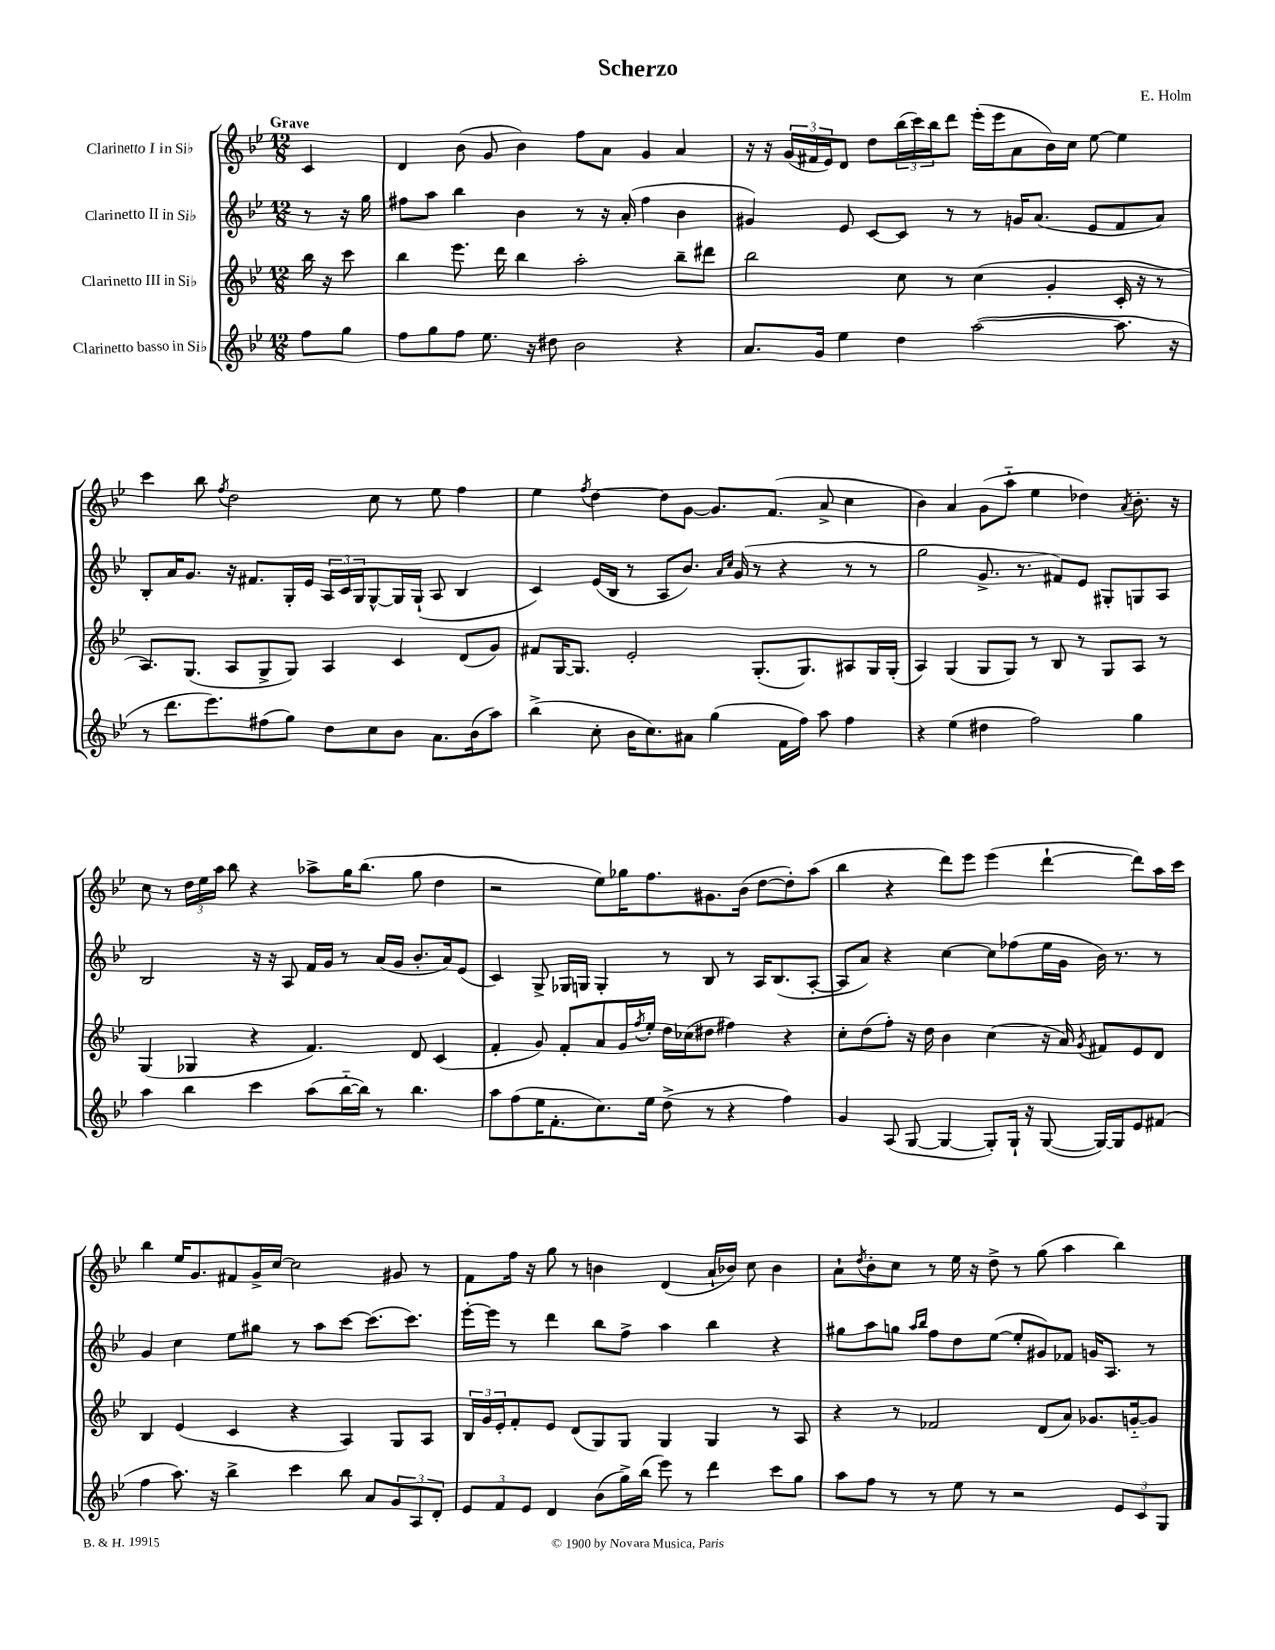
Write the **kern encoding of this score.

**kern	**kern	**kern	**kern
*part4	*part3	*part2	*part1
*staff4	*staff3	*staff2	*staff1
*I"Clarinetto basso in Si♭	*I"Clarinetto III in Si♭	*I"Clarinetto II in Si♭	*I"Clarinetto I in Si♭
*clefG2	*clefG2	*clefG2	*clefG2
*k[b-e-]	*k[b-e-]	*k[b-e-]	*k[b-e-]
*M12/8	*M12/8	*M12/8	*M12/8
=	=	=	=
!	!	!	!LO:TX:a:B:t=Grave
8ff\L	16bb-\	8r	4c/
.	16r	.	.
8gg\J	8ccc\	16r	.
.	.	16gg\	.
=1	=1	=1	=1
8ff\L	4bb-\	8ff#X\L	4d/
8gg\	.	8aa\J	.
8ff\J	8.eee-\	4bb-\	(8b-\
8.ee-\	.	.	8g/
.	16ddd\	.	.
.	4bb-\	4b-\	4b-\)
16r	.	.	.
8dd#X\	.	.	.
2b-\	2aa'\	8r	8ff\L
.	.	16r	8a\J
.	.	(16a'/	.
.	.	4ff#\	4g/
4r	8bb-~\L	4b-\	4a/
.	8ddd#X\J	.	.
=2	=2	=2	=2
8.a/L	2bb-\	4g#X/)	16r
.	.	.	16r
.	.	.	(24g/LL
.	.	.	24f#X/
16g/Jk	.	.	.
.	.	.	24e-/J)
4ee-\	.	8e-/	8d/J
.	.	[8c/L	8dd\L
4dd\	8cc\	8c/J]	(24bb-\L
.	.	.	24ccc\)
.	.	.	24bb-\J
.	8r	8r	8ddd\J
([2aa\	(4cc\	8r	(16eee-'\LL
.	.	.	16eee-\J
.	.	16gn/KL	8a\
.	.	(8.a/J	.
.	4g'/	.	16b-\L)
.	.	.	16cc\JJ
.	.	8e-/L	[8ee-\
8.aa\]	16c'/	8f/	4ee-\]
.	16r	.	.
.	8r	8a/J)	.
16r	.	.	.
!!LO:LB:g=z
=3	=3	=3	=3
8r	8.A/L)	8B-'/L	4ccc\
8.ddd\L	.	16a/K	.
.	(8.G/J	8.g/J	.
.	.	.	8bb-\
8.eee-\)	.	.	.
.	.	.	8qff/
.	8A/L	16r	2dd\
.	.	8.f#X/L	.
(8ff#X\	8G^/	.	.
8gg\J)	8G/J)	16G'/L	.
.	.	16e-/JJ	.
8dd\L	4A/	24A/LL	.
.	.	24c/	.
.	.	24G/J	.
8cc\	.	[8G^^/	8cc\
8b-\J	4c/	16G/L]	8r
.	.	(16G`/JJ	.
8.a\L	.	8A/	8ee-\
.	(8d/L	4B-/	4ff\
(16b-\k	.	.	.
8aa\J)	8g/J)	.	.
=4	=4	=4	=4
(4bb-^\	8f#X/L	4c/)	4ee-\
.	[16G/K	.	.
.	8.G/J]	.	.
.	.	.	8qff/
8cc'\	.	(16e-/LL	[4dd\
.	.	16B-/JJ	.
16b-\KL	2e-'/	8r	.
8.cc\)	.	.	.
.	.	8A/L	8dd\L]
8a#X\J	.	8.b-/J)	[8g\J
(4gg\	.	.	8.g/L]
.	.	16qqa/LL	.
.	.	16qqcc/JJ	.
.	.	(16g/	.
.	(8.G'/L	8r	.
.	.	.	(8.f/J
16f\LL	.	4r	.
16ff\JJ)	8.G/)	.	.
8aa\	.	.	8a^/
4ff\	8A#X/	8r	4cc\
.	16G/L	8r	.
.	(16G'/JJ	.	.
=5	=5	=5	=5
4r	4A/)	2gg\	4b-\)
(4ee-\	(4G/	.	4a/
4dd#X\	8G/L	8.g^/	(8g\L
.	8G/J)	.	8aa\J
.	.	8.r	.
2ff\)	8r	.	4ee-\
.	8B-/	8f#X/L)	.
.	8r	8e-/J	4dd-X\)
.	8G/L	8G#X'/L	.
.	.	.	8qa/
4gg\	8A/J	8Gn/	8.b-'\
.	8r	8A/J	.
.	.	.	16r
!!LO:LB:g=z
=6	=6	=6	=6
4aa\	(4G/	2B-/	8cc\
.	.	.	8r
4bb-\	4G-X/	.	24dd\LL
.	.	.	24ee-\
.	.	.	24aa\JJ
.	.	.	8bb-\
4ccc\	4r	16r	4r
.	.	16r	.
.	.	8A/	.
(8aa\L	4.f/)	16f/LL	8aa-X^\L
.	.	16g/JJ	.
[16bb-\L	.	8r	16gg\K
16bb-\JJ])	.	.	(8.bb-\J
8r	.	(16a/LL	.
.	.	16g/JJ	.
4.bb-\	8d/	8.b-'/L	8gg\
.	(4c/	.	4dd\
.	.	16a/k)	.
.	.	(8e-/J	.
=7	=7	=7	=7
8aa\L	4f'/	4c/)	2r
(8ff\	.	.	.
16ee-\K	8g/)	8G^/	.
8.f'\	.	.	.
.	8f'/L	16G-X/LL	.
.	.	16Gn/JJ	.
8.cc\)	8a/	4G'/	8ee-\L)
.	16g/L	.	16gg-X\K
.	8qff/	.	.
16ee-\Jk	16ee-'/JJ	.	8.ff\
(8dd^\	16dd\LL	8r	.
.	(16cc-X\J	.	.
8r	8dd#X\J	8B-/	8.g#X\
4r	4ff#X\)	8r	.
.	.	.	(16b-\Jk
.	.	16A/KL	[8dd\L
.	.	(8.B-/	.
4ff\)	4r	.	8dd'\])
.	.	[8A'/J	(8aa\J
=8	=8	=8	=8
4g/	8cc'\L	8A/L]	4bb-\
.	(8dd\	8a/J)	.
(8A/	8ff'\J)	4r	4r
[8G/	16r	.	.
.	16dd\	.	.
4G/_	4b-\	[4cc\	8ddd\L)
.	.	.	8eee-\J
8G'/L])	(4cc\	8cc\L]	(4eee-\
16G`/Jk	.	(8ff-X\	.
16r	.	.	.
([8G/	16r	16ee-\L	[4ddd`\
.	16a/)	16g\JJ	.
.	8qg/	.	.
16G/LL_)	8f#X/L	16b-\)	.
16G/J]	.	8.r	.
8e-/	8e-/	.	8ddd\L])
(8f#X/J	8d/J	8r	16aa\L
.	.	.	16ccc\JJ
!!LO:LB:g=z
=9	=9	=9	=9
4ff\	4B-/	4g/	4bb-\
8.aa\)	(4e-/	4cc\	16ee-/KL
.	.	.	8.g/
16r	.	.	.
4bb-^\	4c/	8ee-\L	8f#X/
.	.	8gg#X\J	16g^/L
.	.	.	[16cc/JJ
4ccc\	4r	8r	2cc\]
.	.	8aa\L	.
8bb-\	4A/)	[8ccc\J	.
8a/L	.	(8.ccc\L]	.
12g/	8G/L	.	8g#X/
.	.	8.ccc\J)	.
12A/	.	.	.
.	8A/J	.	8r
12d'/J	.	.	.
=10	=10	=10	=10
12e-/L	24B-/LL	[16eee-'\LL	8f\L
.	24g/	.	.
.	.	16eee-\JJ]	.
12f/	24e-'/J	.	.
.	8f'/	8r	16ff\Jk
12e-/J	.	.	.
.	.	.	16r
4d/	8e-/J	4ddd\	8gg\
.	(8d/L	.	8r
(8b-\L	8G/)	8bb-\L	4bn\
16gg^\L)	8G/J	8ff^\J	.
(16bb-\JJ	.	.	.
8eee-\)	4G/	4aa\	(4d/
8r	.	.	.
4ddd\	4G/	4bb-\	16a`/LL
.	.	.	16b-X/JJ)
.	.	.	8cc\
8ccc\L	8r	4r	4b-\
8gg\J	8A/	.	.
=11	=11	=11	=11
8aa\L	4r	8gg#X\L	8a`\L
.	.	.	8qdd/
8ff\J	.	8aa\	8b-'\
8r	8r	8ggn\J	8cc\J
.	.	16qqaa/LL	.
.	.	16qqbb-/JJ	.
8r	2f-X/	8ff\L	8r
8ee-\	.	8dd\	16ee-\
.	.	.	16r
8r	.	([8ee-\J	8dd^\
2r	.	8ee-'/L]	8r
.	(8d/L	8g#X/)	(8gg\
.	8a/J)	8f-X/J	4aa\
.	8.g-X/L	16gn/KL	.
.	.	8.A/J	.
12e-/L	.	.	4bb-\)
.	[16gn/k	.	.
12c/	.	.	.
.	8g/J]	8r	.
12G/J	.	.	.
==	==	==	==
*-	*-	*-	*-
